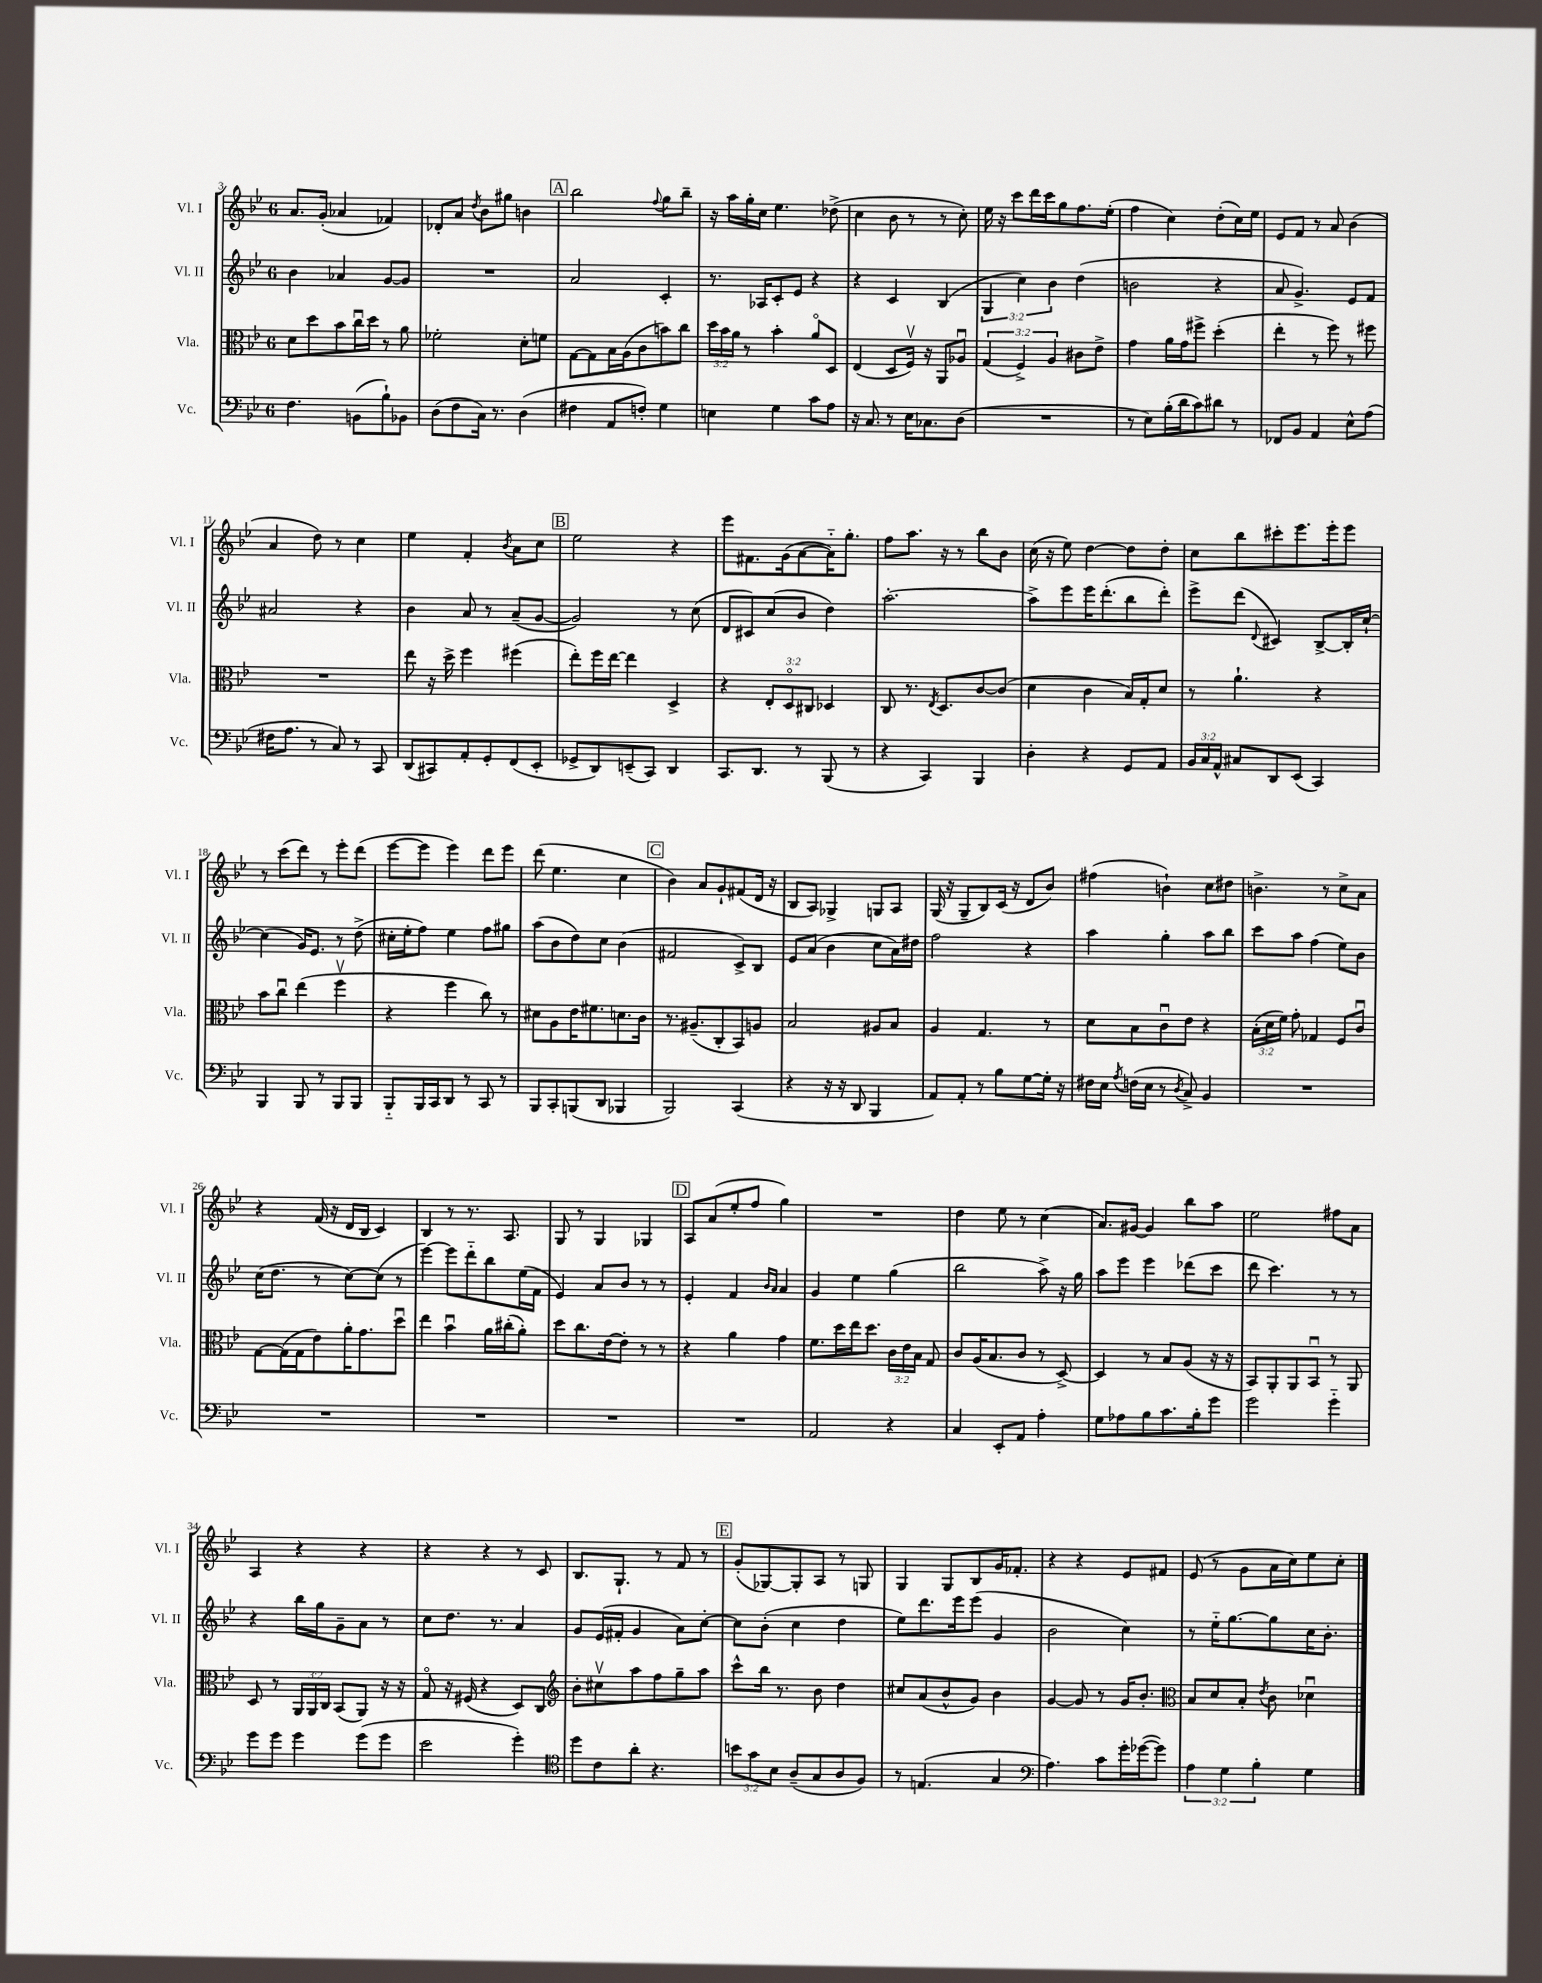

**kern	**kern	**kern	**kern
*staff4	*staff3	*staff2	*staff1
*clefF4	*clefC3	*clefG2	*clefG2
*k[b-e-]	*k[b-e-]	*k[b-e-]	*k[b-e-]
*M6/8	*M6/8	*M6/8	*M6/8
4.F\	8d\L	4b-\	8.a/L
.	8dd\	.	.
.	.	.	(16g'/Jk
.	8b-\	4a-/	4a-/
(8BB\L	16ccu\L	.	.
.	16dd\JJ	.	.
8B-`\)	8r	[8g/L	4f-/)
8BB-\J	8a\	8g/]J	.
=	=	=	=
(8D\L	2f-'\	2.r	8d-'/L
8F\	.	.	8a/J
.	.	.	8qdd/
16C\Jk)	.	.	8b-\L
8.r	.	.	.
.	.	.	8gg#\J
(4D\	8d'\L	.	4b\
.	8f\J	.	.
=	=	=	=
4F#\	[8G\L	2a/	2bb-\
.	8G\]	.	.
8AA/L	16B-\L	.	.
.	(16A\J	.	.
8F'/J)	8c\	.	.
.	.	.	8qqff/
4G\	8b\)	4c'/	8gg\L
.	8cc\J	.	8bb-~\J
=	=	=	=
4E\	24dd\LL	8.r	16r
.	24b-\	.	.
.	.	.	16aa\LL
.	24a\JJ	.	.
.	8r	.	16gg'\
.	.	16A-/LK	16cc\JJ
4G\	4b-'\	8c'/	4.ee-\
.	.	8e-/J	.
8c\L	8ao/L	4r	.
8A\J	8D/J	.	(8dd-^\
=	=	=	=
16r	(4E-/	4r	4cc\
8.C/	.	.	.
8r	8D/L	4c/	8b-\
16E-\LK	16Fv/Jk)	.	8r
8.C-\	16r	.	.
.	8AA/L	(4B-/	8r
(8D\J	8A-u/J	.	8cc'\)
=	=	=	=
2.r	(6G/	6G/	16ee-\
.	.	.	16r
.	.	.	8ccc\L
.	6F^/)	6cc\)	.
.	.	.	16ddd\L
.	.	.	16ccc\J
.	6A/	6b-\	.
.	.	.	8gg\
.	8c#\L	(4dd\	8.ff\
.	8e-^\J	.	.
.	.	.	(16ee-'\Jk
=	=	=	=
8r	4g\	2b\	4ff\
8E-\L)	.	.	.
(16B-'\L	16a\LL	.	4cc\)
16d\J	16g\J	.	.
8c\)	8ff#^\J	.	.
8d#\J	(4dd'\	4r	(8dd'\L
8r	.	.	16cc\L)
.	.	.	16ee-\JJ
=	=	=	=
8FF-/L	4ee-'\	8a/	8e-/L
8BB-/J	.	4.g^/)	8f/J
4AA/	8r	.	8r
.	8ff\)	.	8a/
8E-^^\L	8r	8e-/L	(4b-\
(8A\J	8ff#\	8f/J	.
=	=	=	=
16F#\LK	2.r	2a#/	4a/
8.A\J	.	.	.
8r	.	.	8dd\)
8C/)	.	.	8r
8r	.	4r	4cc\
8CC/	.	.	.
=	=	=	=
(8DD/L	8ee-\	4b-\	4ee-\
8CC#/)	16r	.	.
.	16dd^\	.	.
8AA'/	4ff\	8a/	4f'/
8GG'/	.	8r	.
.	.	.	8qb-/
(8FF/	(4ff#\	(8a~/L	8a\L
8EE-'/J	.	[8g/J	8cc\J
=	=	=	=
8GG-^/L	8ee-'\L)	2g/])	2ee-\
8DD/)	16ff\L	.	.
.	[16ee-\JJ	.	.
(8EE~/	4ee-\]	.	.
8CC/J)	.	.	.
4DD/	4D^/	8r	4r
.	.	(8cc\	.
=	=	=	=
8.CC/L	4r	8d/L	8eee-\L
.	.	8c#/)	8.f#\
8.DD/J	.	.	.
.	12E-'/L	(8cc/	.
.	.	.	(16g\k
.	12Do/	.	.
8r	.	8b-/J	[8a\
.	12C#/J	.	.
(8BBB-/	4D-/	4dd\)	16a'~\]K)
.	.	.	8.gg'\J
8r	.	.	.
=	=	=	=
4r	8C/	[2.aa'\	8ff\L
.	8.r	.	8.aa\J
4CC/)	.	.	.
.	8qE-/	.	.
.	8.D/L	.	16r
.	.	.	8r
4BBB-/	[8c/	.	8bb-\L
.	(8c/]J	.	8b-\J
=	=	=	=
4D'\	4d\	8aa^\]L	(16cc\
.	.	.	16r
.	.	8eee-\	8ee-\)
4r	4c\	16eee-\K	[4dd\
.	.	(8.ddd'\	.
8GG/L	16B-/LL)	8bb-\	8dd\]L
.	16G'/J	.	.
8AA/J	8d/J	8ddd'\J)	8dd'\J
=	=	=	=
24BB-/LL	8r	8eee-^\L	8cc\L
24C/	.	.	.
24AA^^/JJ	.	.	.
8C#/L	4.a`\	(8ddd\J	8bb-\
.	.	8qqd/	.
8DD/	.	4c#/)	8ccc#'\
(8EE-/J	.	.	8.eee-\
4CC/)	4r	[8B-^/L	.
.	.	.	16eee-'\k
.	.	16B-'/]L	8eee-\J
.	.	[16cc`/JJ	.
=	=	=	=
4BBB-/	8b-\L	(4cc\]	8r
.	8ccu\J	.	(8ccc\L
8BBB-/	(4ee-\	16g/LK)	8ddd\J)
.	.	8.e-/J	.
8r	.	.	8r
8BBB-/L	4ffv\	8r	8eee-'\L
8BBB-/J	.	(8dd^\	(8ddd\J
=	=	=	=
8BBB-'~/L	4r	16cc#'\LL	[8eee-\L
.	.	16ee-'\J	.
16BBB-/L	.	8ff\J)	8eee-\]J
16CC/J	.	.	.
8DD/J	4ff\	4ee-\	4eee-\)
8r	.	.	.
8CC/	8cc\)	8ff\L	8ddd\L
8r	8r	8gg#\J	8eee-\J
=	=	=	=
8BBB-/L	8d#\L	(8aa\L	(8ddd\
8CC'/	8A\	8b-\	4.ee-\
(8BBB/	16e-\K	8dd\)	.
.	8.f#\	.	.
8DD/J	.	8cc\J	.
4BBB-/	8.d\	(4b-\	4cc\
.	16c\Jk	.	.
=	=	=	=
2BBB-/)	8.r	2f#/	4b-\)
.	(8.A#~/L	.	.
.	.	.	8a/L
.	8C'/	.	8g`/
(4CC/	8BB-/)	8c^/L)	(8f#/
.	8A/J	8B-/J	16d/Jk
.	.	.	16r
=	=	=	=
4r	2B-/	8e-/L	8B-/L
.	.	(8a/J	8A/J)
16r	.	4b-\	4G-^/
16r	.	.	.
8DD/	.	.	.
4BBB-/	8A#/L	8cc\L	8G/L
.	8B-/J	16a\L)	8A/J
.	.	16dd#\JJ	.
=	=	=	=
8AA/L)	4A/	2ff\	(16G/
.	.	.	16r
8AA'/J	.	.	8G~/L
8r	4.G/	.	8B-/)
8B-\L	.	.	(16c/Jk
.	.	.	16r
[8G\	.	4r	8d/L
16G'\]Jk	8r	.	8b-/J)
16r	.	.	.
=	=	=	=
16F#\LL	8d\L	4aa\	(4ff#\
16E-\JJ	.	.	.
8qA/	.	.	.
(16F\LL	8B-\	.	.
16E-\JJ	.	.	.
8r	8cu\	4gg'\	4b`\)
8qD/	.	.	.
8C^/)	8e-\J	.	.
4BB-/	4r	8aa\L	8cc\L
.	.	8bb-\J	8dd#\J
=	=	=	=
2.r	(24B-'\LL	8ccc\L	4.b^\
.	24d\	.	.
.	24f\JJ)	.	.
.	8g'\	8aa\J	.
.	4G-/	(4ff\	.
.	.	.	8r
.	8F/L	8ee-\L)	8cc^\L
.	8cu/J	8b-\J	8a\J
=	=	=	=
2.r	[8G\L	(16cc\LK	4r
.	.	8.dd\J	.
.	(16G\]L	.	.
.	16G\J	.	.
.	8e-\)	8r	(16f/
.	.	.	16r
.	16a'\K	[8cc\L)	16d/LL
.	8.g\	.	16B-/JJ
.	.	(8cc\]J	4c/)
.	8ddu\J	8r	.
=	=	=	=
2.r	4ee-\	[4eee-\)	4B-/
.	4b-u\	8eee-\]L	8r
.	.	8ddd'~\	8.r
.	16a\LL	8bb-\	.
.	(16cc#'\J	.	8.A/
.	8a'\J)	(16ee-\L	.
.	.	16f\JJ	.
=	=	=	=
2.r	8dd\L	4e-/)	8G/
.	8.cc\	.	8r
.	.	8a/L	4G/
.	[16e-\k	.	.
.	8e-'\]J	8b-/J	.
.	8r	8r	4G-/
.	8r	8r	.
=	=	=	=
2.r	4r	4e-'/	8A/L
.	.	.	(8a/
.	4a\	4f/	8ee-'/
.	.	.	8ff/J
.	.	16qqb-/LL	.
.	.	16qqa/JJ	.
.	4g\	4a/	4gg\)
=	=	=	=
2AA/	8.f\L	4g/	2.r
.	16dd\L	.	.
.	16ee-\J	4ee-\	.
.	8.dd\J	.	.
4r	24c\LL	(4gg\	.
.	24e-\	.	.
.	24B-\JJ	.	.
.	8G/	.	.
=	=	=	=
4C/	8c/L	2bb-\	4dd\
.	(16A/K	.	.
.	8.B-/	.	.
8EE-'/L	.	.	8ee-\
8AA/J	8c/J	.	8r
4A'\	8r	8aa^\)	(4cc\
.	[8D^/)	16r	.
.	.	16gg\	.
=	=	=	=
8G\L	4D/]	8aa\L	8.a/L)
8A-\	.	8eee-\J	.
.	.	.	[16g#/Jk
8B-\	8r	4eee-\	4g#/]
8.c\	8B-/L	.	.
.	(8A/J	(8ddd-\L	8bb-\L
16B-'\k	.	.	.
8g\J	16r	8ccc\J	8aa\J
.	16r	.	.
=	=	=	=
2g\	8BB-/L)	8ddd\	2ee-\
.	8AA'/	4.ccc\)	.
.	8AA/	.	.
.	8BB-u/J	.	.
4g'~\	8r	8r	8ff#\L
.	8AA/	8r	8a\J
=	=	=	=
8g\L	8D/	4r	4A/
8g\J	8r	.	.
4g\	24AA/LL	16bb-\LL	4r
.	24AA/	.	.
.	.	16gg\J	.
.	24C/JJ	.	.
.	(8BB-/L	8g~\	.
(8g\L	8AA/J)	8a\J	4r
8g\J	16r	8r	.
.	16r	.	.
=	=	=	=
2e-\	8Go/	8cc\L	4r
.	16r	8.dd\J	.
.	(16F#/	.	.
.	4r	.	4r
.	.	8.r	.
4g'\)	8D/L)	4a/	8r
.	8C/J	.	8c/
=	=	=	=
*clefC4	*clefG2	*	*
8dd\L	8b-'\L	8g/L	8.B-/L
8c\	8cc#v\	(16e-/L	.
.	.	16f#'/JJ	8.G`/J
8a'\J	8aa\	4g/	.
4.r	8ff\	.	8r
.	8gg~\	8a\L)	8f/
.	8aa\J	[8cc'\J	8r
=	=	=	=
12b\L	8ccc^^\L	8cc\]L	(8g'/L
12g\	.	.	.
.	16bb-\Jk	(8b-'\J	[8G-/)
12B-\J	.	.	.
.	8.r	.	.
(8A~/L	.	4cc\	8G-'/]
8G/	8b-\	.	8A/J
8A/	4dd\	4dd\	8r
8F/J)	.	.	8G/
=	=	=	=
8r	8cc#/L	8ee-\L)	4G/
(4.E/	(8a/	8.ddd\	.
.	8b-^^/	.	8G/L
.	.	16eee-\k	.
.	8g/J)	(8eee-\J	8B-/
4G/	4b-\	4g/	16g/K
.	.	.	8.f-'/J
=	=	=	=
*clefF4	*	*	*
4.A\)	[4g/	2b-\	4r
.	8g/]	.	4r
8c\L	8r	.	.
16g'\L	16g/LK	4cc\)	8e-/L
([16g-\J	8.b-'/J	.	.
8g-\]J)	.	.	8f#/J
=	=	=	=
*	*clefC3	*	*
6A\	8B-/L	8r	(8e-/
.	8d/	16ee-'~\LK	8r
6G\	.	.	.
.	.	[8.gg\	.
.	8B-'/J	.	8g\L
6B-'\	.	.	.
.	8qe-/	.	.
.	8c\	8gg\]	16a\L
.	.	.	16cc\J)
4G\	4d-u\	16cc\K	8ee-\
.	.	8.b-'\J	.
.	.	.	8cc'\J
==	==	==	==
*-	*-	*-	*-
